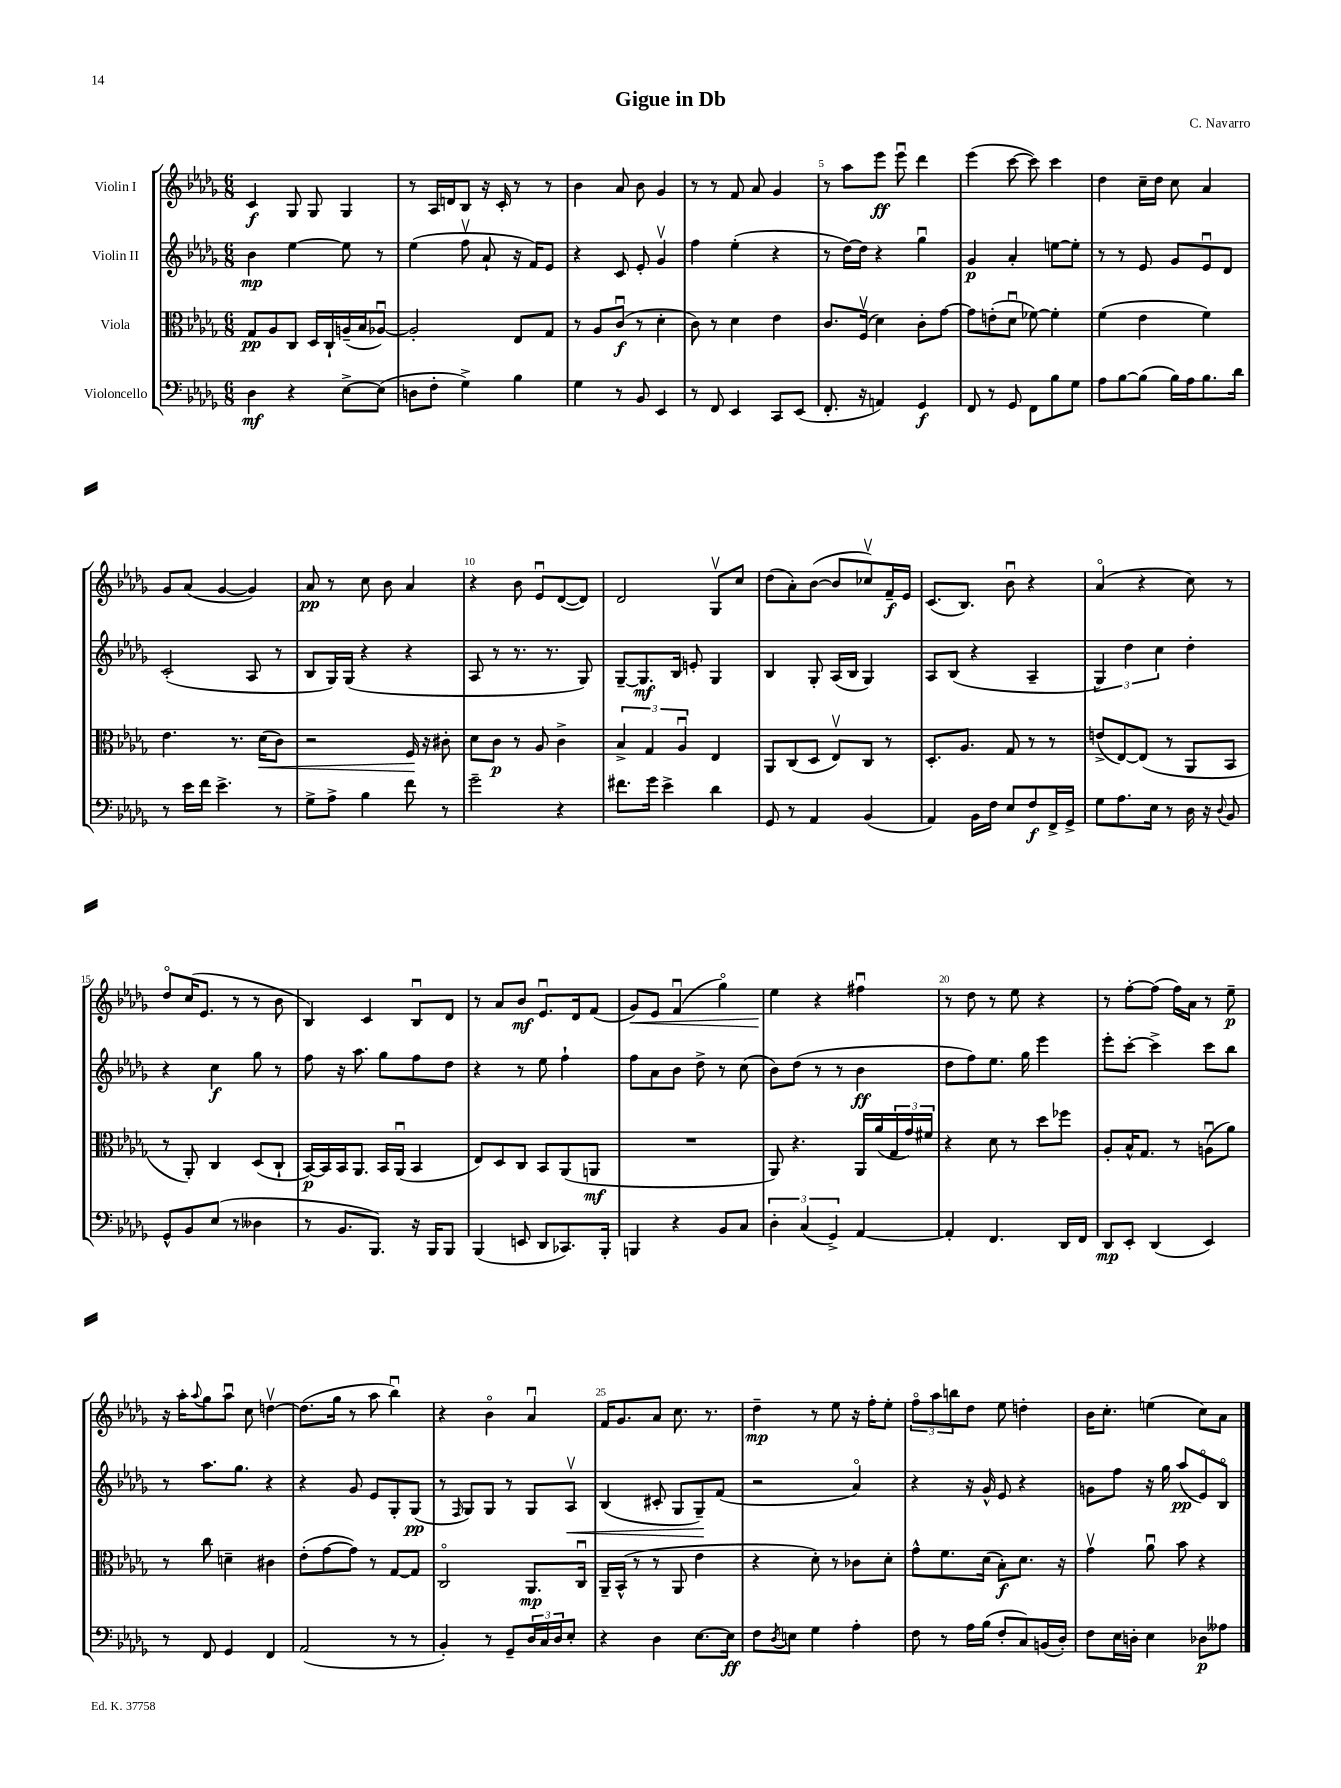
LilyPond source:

\header { title = "Gigue in Db" composer = "C. Navarro" }
<<
\new StaffGroup <<
\new Staff = "s0" \with { instrumentName = "Violin I" } {
    \clef treble \key des \major \numericTimeSignature \time 6/8
    c'4\f ges8 ges8 ges4 |
    r8 aes16 d'16 bes8 r16 c'16-. r8 r8 |
    bes'4 aes'8 bes'8 ges'4 |
    r8 r8 f'8 aes'8 ges'4 |
    r8 aes''8 ees'''8\ff ees'''8\downbow des'''4 |
    ees'''4( c'''8~ c'''8) c'''4 |
    des''4 c''16-- des''16 c''8 aes'4 |
    ges'8 aes'8( ges'4~ ges'4) |
    aes'8\pp r8 c''8 bes'8 aes'4 |
    r4 bes'8 ees'8\downbow des'8~( des'8) |
    des'2 ges8\upbow c''8 |
    des''8( aes'8-.) bes'8~( bes'8 ces''8\upbow) f'16--\f ees'16 |
    c'8.( bes8.) bes'8\downbow r4 |
    aes'4\flageolet( r4 c''8) r8 |
    des''8\flageolet c''16( ees'8. r8 r8 bes'8 |
    bes4) c'4 bes8\downbow des'8 |
    r8 aes'8 bes'8\mf ees'8.\downbow des'16 f'8( |
    ges'8\<) ees'8 f'4\downbow( ges''4\flageolet) |
    ees''4\! r4 fis''4\downbow |
    r8 des''8 r8 ees''8 r4 |
    r8 f''8~-. f''8( f''16) aes'16 r8 ees''8--\p |
    r16 aes''16-. \appoggiatura { aes''8 } ges''8 aes''8\downbow c''8 d''4~\upbow |
    d''8.( ges''16 r8 aes''8 bes''4\downbow) |
    r4 bes'4\flageolet aes'4\downbow |
    f'16 ges'8. aes'8 c''8. r8. |
    des''4--\mp r8 ees''8 r16 f''16-. ees''8-. |
    \tuplet 3/2 { f''8\flageolet aes''8 b''8 } des''8 ees''8 d''4-. |
    bes'16 c''8.-. e''4( c''8) aes'8 \bar "|." |
}
\new Staff = "s1" \with { instrumentName = "Violin II" } {
    \clef treble \key des \major \numericTimeSignature \time 6/8
    bes'4\mp ees''4~ ees''8 r8 |
    ees''4( f''8\upbow aes'8-! r16 f'16) ees'8 |
    r4 c'8 ees'8-. ges'4\upbow |
    f''4 ees''4-.( r4 |
    r8 des''16~) des''16 r4 ges''4\downbow |
    ges'4\p aes'4-. e''8~ e''8-. |
    r8 r8 ees'8 ges'8 ees'8\downbow des'8 |
    c'2-.( aes8 r8 |
    bes8 ges16) ges16( r4 r4 |
    aes8 r8 r8. r8. ges8) |
    ges8~-- ges8.\mf bes16 e'8-. ges4 |
    bes4 ges8-. aes16( bes16 ges4) |
    aes8 bes8( r4 aes4-- |
    \tuplet 3/2 { ges4) des''4 c''4 } des''4-. |
    r4 c''4\f ges''8 r8 |
    f''8 r16 aes''8. ges''8 f''8 des''8 |
    r4 r8 ees''8 f''4-! |
    f''8 aes'8 bes'8 des''8-> r8 c''8( |
    bes'8) des''8( r8 r8 bes'4\ff |
    des''8 f''8) ees''8. ges''16 ees'''4 |
    ees'''8-. c'''8~-. c'''4-> c'''8 bes''8 |
    r8 aes''8. ges''8. r4 |
    r4 ges'8 ees'8 ges8-. ges8\pp( |
    r8 \grace { f16 } ges8) ges8 r8 ges8 aes8\upbow\< |
    bes4( cis'8-. ges8 ges8--\!) f'8( |
    r2 aes'4\flageolet) |
    r4 r16 ges'16-^ ees'8 r4 |
    g'8 f''8 r16 ges''16 aes''8\pp( ees'8\flageolet) bes8\flageolet \bar "|." |
}
\new Staff = "s2" \with { instrumentName = "Viola" } {
    \clef alto \key des \major \numericTimeSignature \time 6/8
    ges8\pp aes8 c8 des16 c16-! a16--( bes16 aes8~\downbow) |
    aes2-. ees8 ges8 |
    r8 aes8 c'8\downbow\f( r8 des'4-. |
    c'8) r8 des'4 ees'4 |
    c'8. f16\upbow( des'4) c'8-. ges'8~ |
    ges'8 e'8-.( des'8\downbow fes'8~) fes'4-. |
    f'4( ees'4 f'4) |
    ees'4. r8. des'16\<( c'8) |
    r2 f16\! r16 cis'8-. |
    des'8 c'8\p r8 aes8 c'4-> |
    \tuplet 3/2 { bes4-> ges4 aes4\downbow } ees4 |
    aes,8 c8( des8 ees8\upbow) c8 r8 |
    des8.-. aes8. ges8 r8 r8 |
    e'8->( ees8~) ees8( r8 aes,8 bes,8 |
    r8 aes,8-.) c4 des8( c8-! |
    bes,16~\p) bes,16 bes,16 aes,8. bes,16 aes,16\downbow( bes,4 |
    ees8) des8 c8 bes,8 aes,8( a,8\mf |
    R2. |
    aes,8) r4. aes,16 aes'16( \tuplet 3/2 { ges16 ges'16) fis'16 } |
    r4 des'8 r8 des''8 fes''8 |
    aes8-. bes16-^ ges8. r8 a8\downbow( aes'8) |
    r8 c''8 d'4-- cis'4 |
    ees'8-.( ges'8~ ges'8) r8 ges8~ ges8 |
    c2\flageolet aes,8.\mp c16\downbow |
    aes,16-- bes,16-^( r8 r8 aes,8 ees'4 |
    r4 des'8-.) r8 ces'8 des'8-. |
    ges'8-^ f'8. des'16( bes8-.\f) des'8. r16 |
    ges'4\upbow aes'8\downbow bes'8 r4 \bar "|." |
}
\new Staff = "s3" \with { instrumentName = "Violoncello" } {
    \clef bass \key des \major \numericTimeSignature \time 6/8
    des4\mf r4 ees8~-> ees8( |
    d8 f8-. ges4->) bes4 |
    ges4 r8 bes,8 ees,4 |
    r8 f,8 ees,4 c,8 ees,8( |
    f,8.-. r16 a,4) ges,4\f |
    f,8 r8 ges,8 f,8 bes8 ges8 |
    aes8 bes8~ bes8( bes16) aes16 bes8. des'16 |
    r8 ees'16 f'16 ees'4.-> r8 |
    ges8-> aes8-> bes4 f'8 r8 |
    ges'2-- r4 |
    fis'8. ges'16 ees'4-> des'4 |
    ges,8 r8 aes,4 bes,4( |
    aes,4) bes,16 f16 ees8 f8\f f,16-> ges,16-> |
    ges8 aes8. ees16 r8 des16 r16 \appoggiatura { des8 } bes,8 |
    ges,8-^ bes,8 ees8( r8 deses4 |
    r8 bes,8. bes,,8.) r16 bes,,16 bes,,8 |
    bes,,4( e,8 des,8 ces,8.) bes,,16-. |
    b,,4 r4 bes,8 c8 |
    \tuplet 3/2 { des4-. c4( ges,4->) } aes,4~ |
    aes,4-. f,4. des,16 f,16 |
    des,8\mp ees,8-. des,4( ees,4) |
    r8 f,8 ges,4 f,4 |
    aes,2( r8 r8 |
    bes,4-.) r8 ges,8-- \tuplet 3/2 { des16 c16 des16 } ees8-. |
    r4 des4 ees8.~ ees16\ff |
    f8 \acciaccatura { des8 } e8 ges4 aes4-. |
    f8 r8 aes16 bes16( f8-. c8) b,16( des16-.) |
    f8 ees16 d16-. ees4 des8\p aeses8 \bar "|." |
}
>>
>>
\layout { \context { \Score \override BarNumber.break-visibility = ##(#f #t #t) barNumberVisibility = #(every-nth-bar-number-visible 5) } }
